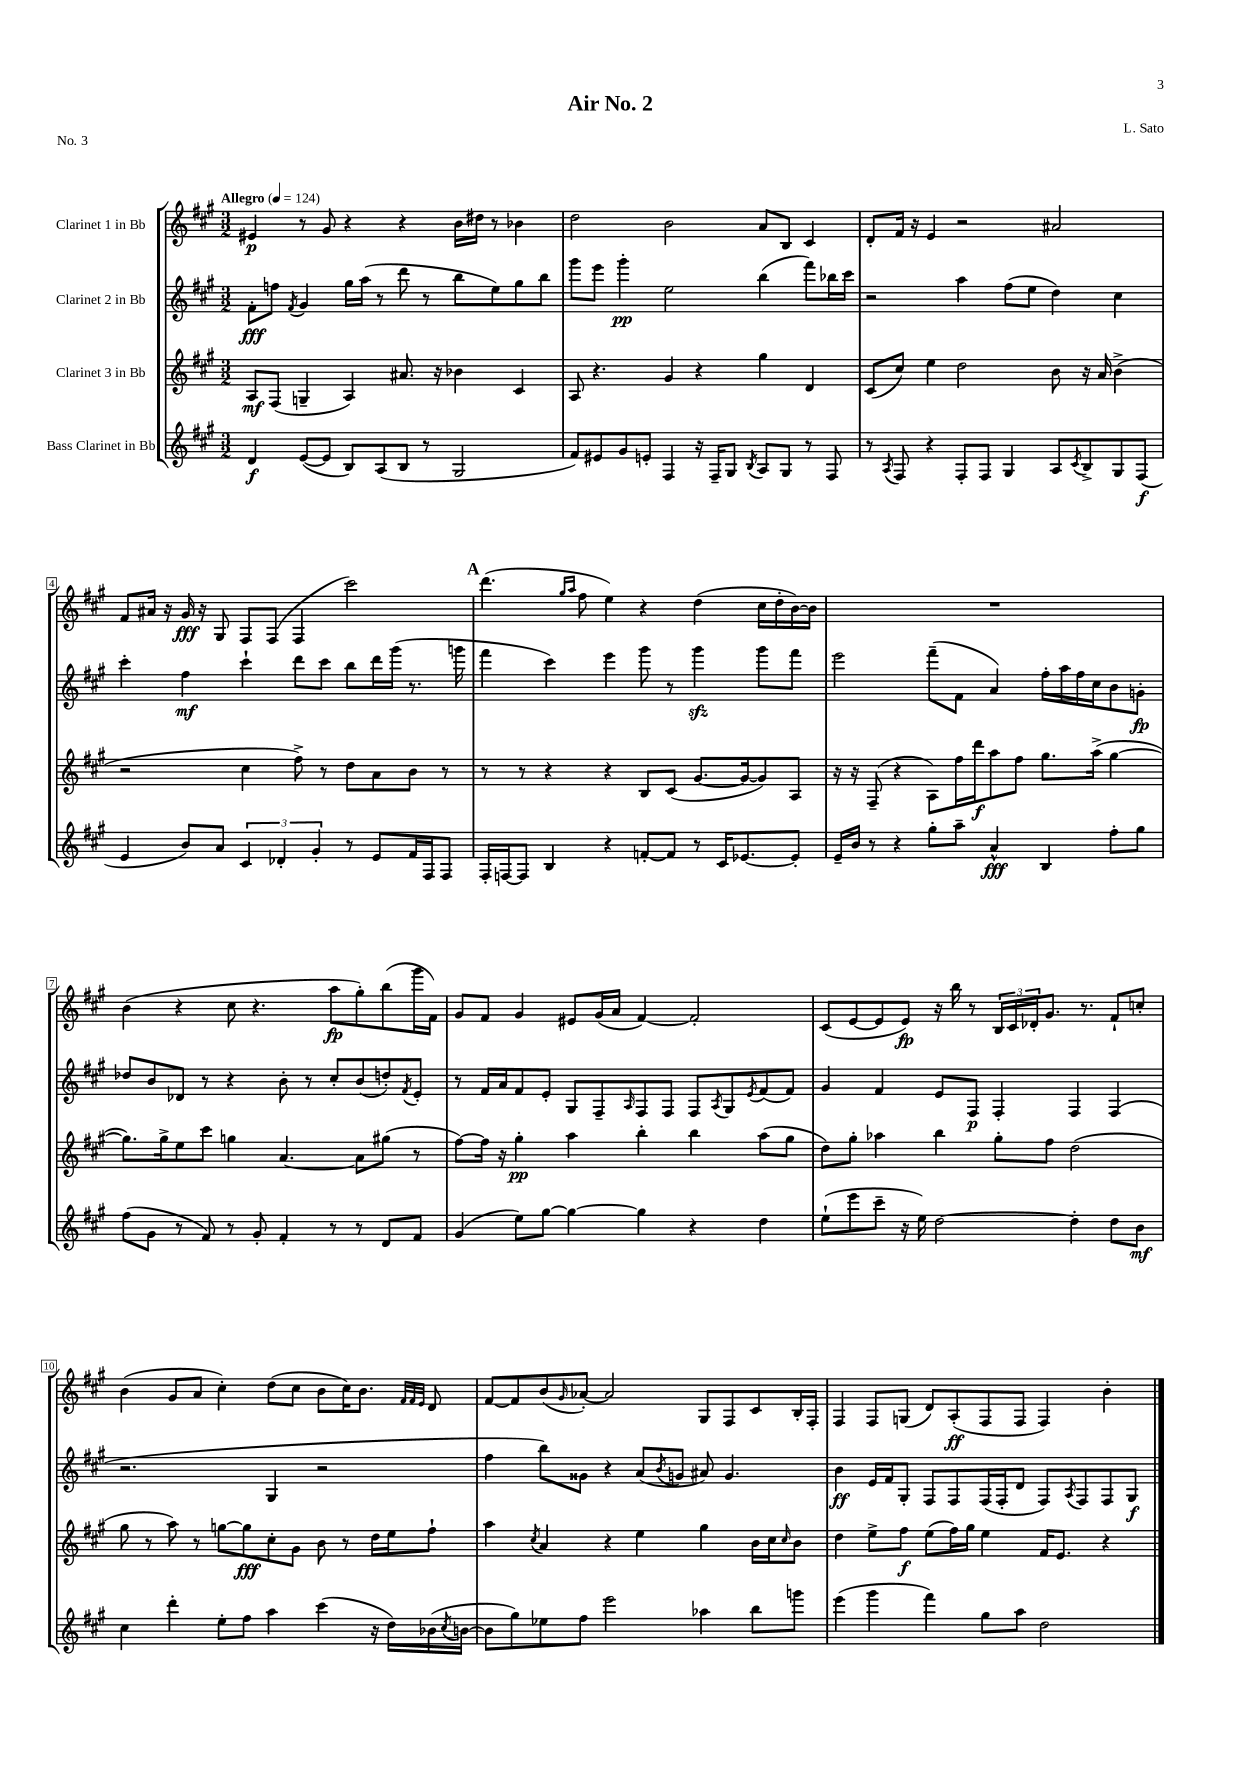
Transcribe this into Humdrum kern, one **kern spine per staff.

**kern	**kern	**kern	**kern
*staff4	*staff3	*staff2	*staff1
*clefG2	*clefG2	*clefG2	*clefG2
*k[f#c#g#]	*k[f#c#g#]	*k[f#c#g#]	*k[f#c#g#]
*M3/2	*M3/2	*M3/2	*M3/2
*MM124	*MM124	*MM124	*MM124
4d	8A	8f#'	4e#
.	(8F#	8ff	.
.	.	8qf#	.
([8e	4G~	4g#	8r
8e]	.	.	8g#
8B)	4A)	16gg#	4r
.	.	(16aa	.
(8A	.	8r	.
8B	8.a#	8ddd	4r
8r	.	8r	.
.	16r	.	.
2G#	4b-	8bb	16b
.	.	.	16dd#
.	.	8ee)	8r
.	4c#	8gg#	4b-
.	.	8bb	.
=	=	=	=
8f#)	8A	8ggg#	2dd
8e#	4.r	8eee	.
8g#	.	4ggg#'	.
8e'	.	.	.
4F#	4g#	2ee	2b
16r	4r	.	.
16F#~	.	.	.
8G#	.	.	.
8qB	.	.	.
8A	4gg#	(4bb	8a
8G#	.	.	8B
8r	4d	8fff#)	4c#
8F#	.	16bb-	.
.	.	16ccc#	.
=	=	=	=
8r	(8c#	2r	8d'
8qA	.	.	.
8F#	8cc#)	.	16f#
.	.	.	16r
4r	4ee	.	4e
8F#'	2dd	4aa	2r
8F#	.	.	.
4G#	.	(8ff#	.
.	.	8ee	.
8A	8b	4dd)	2a#
8qc#	.	.	.
8B^	16r	.	.
.	16a	.	.
8G#	(4b^	4cc#	.
(8F#	.	.	.
=	=	=	=
4e	2r	4ccc#'	8f#
.	.	.	16a#
.	.	.	16r
8b)	.	4ff#	16g#
.	.	.	16r
8a	.	.	8G#
6c#	4cc#	4ccc#`	8F#
.	.	.	(8F#
6d-'	.	.	.
.	8ff#^)	8ddd	4F#
6g#'	.	.	.
.	8r	8ccc#	.
8r	8dd	8bb	2ccc#)
8e	8a	16ddd	.
.	.	(16ggg#	.
16f#	8b	8.r	.
16F#	.	.	.
8F#	8r	.	.
.	.	16ggg	.
=	=	=	=
16F#'	8r	4fff#	(4.ddd
[16F	.	.	.
8F]	8r	.	.
4B	4r	4ccc#)	.
.	.	.	16qqgg#
.	.	.	16qqaa
.	.	.	8ff#
4r	4r	4eee	4ee)
[8f'	8B	8ggg#	4r
8f]	(8c#	8r	.
8r	[8.g#	4ggg#	(4dd
16c#	.	.	.
[8.e-	16g#_	.	.
.	8g#])	8ggg#	16cc#
.	.	.	16dd'
8e-']	8A	8fff#	[16b)
.	.	.	16b]
=	=	=	=
16e~	16r	2eee	1.r
16b	16r	.	.
8r	(8F#~	.	.
4r	4r	.	.
8gg#'	8A)	(8fff#~	.
8aa~	16ff#	8f#	.
.	16ddd	.	.
4a^^	8aa	4a)	.
.	8ff#	.	.
4B	8.gg#	16ff#'	.
.	.	16aa	.
.	.	16ff#	.
.	(16aa^	16cc#	.
8ff#'	[4gg#	8b	.
8gg#	.	8g'	.
=	=	=	=
(8ff#	8.gg#])	8dd-	(4b
8g#	.	8b	.
.	16gg#^	.	.
8r	8ee	8d-	4r
8f#)	8ccc#	8r	.
8r	4gg	4r	8cc#
8g#'	.	.	4.r
4f#'	[4.a	8b'	.
.	.	8r	.
8r	.	8cc#'	8aa
8r	8a]	(8b	8gg#')
8d	(8gg#	8dd')	(8bb
.	.	8qf#	.
8f#	8r	8e'	16ggg#
.	.	.	16f#)
=	=	=	=
(4g#	[8ff#)	8r	8g#
.	16ff#]	16f#	8f#
.	16r	16a	.
8ee)	4gg#'	8f#	4g#
[8gg#	.	8e'	.
4gg#_	4aa	8G#	8e#
.	.	8F#~	(16g#
.	.	.	16a
.	.	16qqA	.
4gg#]	4bb'	8F#	[4f#)
.	.	8F#	.
4r	4bb	8F#	2f#']
.	.	8qA	.
.	.	8G#	.
.	.	8qe	.
4dd	(8aa	(8f#	.
.	8gg#	8f#)	.
=	=	=	=
(8ee`	8dd)	4g#	(8c#
8eee	8gg#'	.	[8e
8ccc#~	4aa-	4f#	8e]
16r	.	.	8e)
16ee)	.	.	.
[2dd	4bb	8e	16r
.	.	.	16bb
.	.	8F#	8r
.	8gg#'	4F#'	24B
.	.	.	24c#
.	.	.	24d-'
.	8ff#	.	8.g#
4dd']	(2dd	4F#	.
.	.	.	8.r
8dd	.	(4F#	8f#`
8b	.	.	8cc'
=	=	=	=
4cc#	8gg#	2.r	(4b
.	8r	.	.
4ddd'	8aa)	.	8g#
.	8r	.	8a
8ee'	[8gg	.	4cc#')
8ff#	8gg]	.	.
4aa	8cc#'	4G#	(8dd
.	8g#	.	8cc#
(4ccc#	8b	2r	8b
.	8r	.	16cc#)
.	.	.	8.b
16r	16dd	.	.
16dd)	16ee	.	.
.	.	.	32qqf#
.	.	.	32qqf#
.	.	.	32qqe
(16b-	8ff#`	.	8d
8qcc#	.	.	.
[16b	.	.	.
=	=	=	=
8b]	4aa	4ff#	[8f#
8gg#)	.	.	8f#]
.	8qcc#	.	.
8ee-	4a	8bb)	(8b
.	.	.	16qqg#
8ff#	.	8g##	[8a-')
2eee	4r	4r	2a-]
.	4ee	(8a	.
.	.	8qb	.
.	.	8g	.
4aa-	4gg#	8a#)	8G#
.	.	4.g	8F#
8bb	16b	.	8c#
.	16cc#	.	.
.	16qqcc#	.	.
8ggg	8b	.	16B'
.	.	.	16F#'
=	=	=	=
(4eee	4dd	4b	4F#
4ggg#	8ee^	16e	8F#
.	.	16f#	.
.	8ff#	8G#'	(8G
4fff#)	(8ee	8F#	8d)
.	16ff#)	8F#	(8A'
.	16gg#	.	.
8gg#	4ee	(16F#	8F#
.	.	16F#'	.
8aa	.	8d	8F#
2dd	16f#	8F#)	4F#)
.	8.e	.	.
.	.	8qA	.
.	.	8F#	.
.	4r	8F#	4b'
.	.	8G#	.
==	==	==	==
*-	*-	*-	*-
